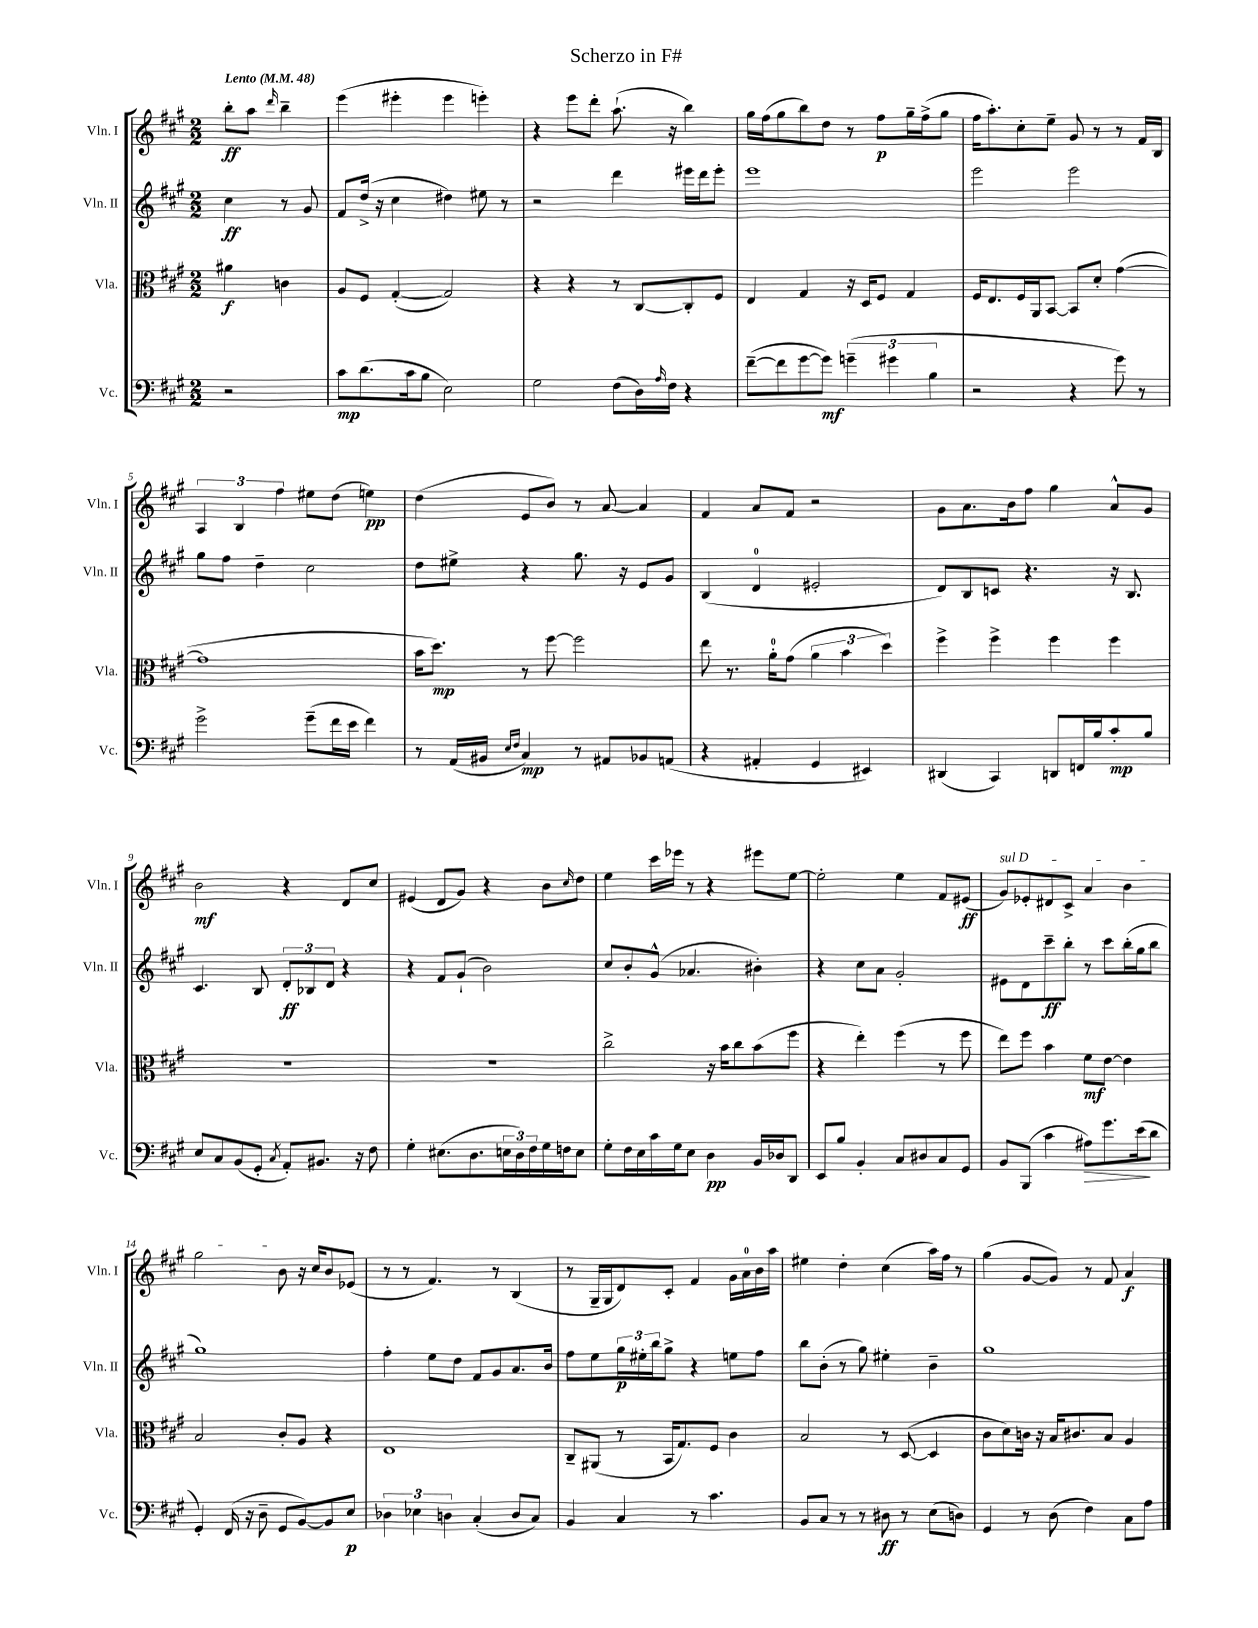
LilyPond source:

\header { title = "Scherzo in F#" }
<<
\new StaffGroup <<
\new Staff = "s0" \with { instrumentName = "Vln. I" shortInstrumentName = "Vln. I" } {
    \clef treble \key a \major \numericTimeSignature \time 2/2 \partial 2 \tempo "Lento" 4 = 48
    b''8-.\ff a''8 \grace { d'''16 } b''4-- |
    e'''4( eis'''4-. eis'''4 e'''4-.) |
    r4 e'''8 d'''8-. a''8.-!( r16 b''4) |
    gis''16 fis''16( gis''8 b''8) d''8 r8 fis''8\p gis''16-- fis''16->( gis''8 |
    fis''16 a''8.-.) cis''8-. e''8-- gis'8 r8 r8 fis'16 b16 |
    \tuplet 3/2 { a4 b4 fis''4 } eis''8 d''8( e''4\pp) |
    d''4( e'8 b'8) r8 a'8~ a'4 |
    fis'4 a'8 fis'8 r2 |
    gis'8 a'8. b'16 fis''8 gis''4 a'8-^ gis'8 |
    b'2\mf r4 d'8 cis''8 |
    eis'4( d'8 gis'8) r4 b'8 \grace { cis''16 } d''8 |
    e''4 cis'''16 ees'''16 r8 r4 eis'''8 e''8~ |
    e''2-. e''4 fis'8 eis'8\ff( |
    \once \override TextSpanner.bound-details.left.text = \markup { \italic "sul D" } gis'8\startTextSpan) ees'8-. dis'8 cis'8-> a'4 b'4 |
    gis''2 b'8\stopTextSpan r16 cis''16 b'8 ees'8( |
    r8 r8 fis'4.) r8 b4( |
    r8 gis16-- gis16 d'8) cis'8-. fis'4 gis'16 a'16-0 b'16 a''16 |
    eis''4 d''4-. cis''4( a''16) fis''16 r8 |
    gis''4( gis'8~ gis'8) r8 fis'8 a'4\f \bar "|." |
}
\new Staff = "s1" \with { instrumentName = "Vln. II" shortInstrumentName = "Vln. II" } {
    \clef treble \key a \major \numericTimeSignature \time 2/2 \partial 2
    cis''4\ff r8 gis'8 |
    fis'8 d''16->( r16 cis''4 dis''4) eis''8 r8 |
    r2 d'''4 eis'''16 d'''16 eis'''8-. |
    e'''1 |
    e'''2 e'''2 |
    gis''8 fis''8 d''4-- cis''2 |
    d''8 eis''8-> r4 gis''8. r16 e'8 gis'8 |
    b4( d'4-0 eis'2-. |
    d'8) b8 c'8 r4. r16 b8. |
    cis'4. b8 \tuplet 3/2 { d'8-.\ff bes8 d'8 } r4 |
    r4 fis'8 gis'8-!( b'2) |
    cis''8 b'8-. gis'8-^( aes'4. bis'4-.) |
    r4 cis''8 a'8 gis'2-. |
    eis'8 d'8 cis'''8--\ff b''8-. r8 cis'''8 b''16-.( gis''16 b''8 |
    gis''1) |
    fis''4-. e''8 d''8 fis'8 gis'8 a'8. b'16 |
    fis''8 e''8 \tuplet 3/2 { gis''16\p eis''16-. b''16 } gis''8-> r4 e''8 fis''8 |
    b''8 b'8-.( r8 gis''8) eis''4-. b'4-- |
    gis''1 \bar "|." |
}
\new Staff = "s2" \with { instrumentName = "Vla." shortInstrumentName = "Vla." } {
    \clef alto \key a \major \numericTimeSignature \time 2/2 \partial 2
    ais'4\f c'4 |
    a8 fis8 gis4~-.( gis2) |
    r4 r4 r8 cis8~ cis8-. fis8 |
    e4 gis4 r16 d16 fis8 gis4 |
    fis16 e8. fis16 a,16 b,8~ b,8 d'8-. gis'4~( |
    gis'1 |
    b'16 d''8.\mp) r8 fis''8~ fis''2 |
    e''8 r8. a'16-0-. gis'8( \tuplet 3/2 { a'4 b'4 d''4) } |
    fis''4-> fis''4-> fis''4 fis''4 |
    R1 |
    R1 |
    cis''2-> r16 b'16 cis''8 b'8( fis''8 |
    r4 e''4-.) fis''4( r8 fis''8 |
    e''8) fis''8 b'4 fis'8\mf e'8~ e'4 |
    b2 cis'8-. a8 r4 |
    e1 |
    cis8-- ais,8( r8 b,16 gis8.) fis8 cis'4 |
    b2 r8 d8~( d4 |
    cis'8 d'8) c'16 r16 b16 cis'8. b8 a4 \bar "|." |
}
\new Staff = "s3" \with { instrumentName = "Vc." shortInstrumentName = "Vc." } {
    \clef bass \key a \major \numericTimeSignature \time 2/2 \partial 2
    r2 |
    cis'8\mp d'8.( cis'16 b8 e2) |
    gis2 fis8( d16) \grace { a16 } fis16 r4 |
    fis'8~--( fis'8 gis'8~ gis'8\mf) \tuplet 3/2 { g'4--( gis'4 b4 } |
    r2 r4 gis'8) r8 |
    gis'2-> gis'8--( fis'16 e'16 fis'4) |
    r8 a,16( bis,16 \grace { e16 fis16 } cis4\mp) r8 ais,8 bes,8 a,8( |
    r4 ais,4-. gis,4 eis,4) |
    dis,4( cis,4) d,8 f,16 b16 cis'8-.\mp b8 |
    e8 cis8 b,8( gis,8-. \acciaccatura { cis8 } a,8-.) bis,8. r16 fis8 |
    gis4-. eis8.( d8. \tuplet 3/2 { e16 d16) fis16 } gis16 f16 e8 |
    gis8-. fis16 e16 cis'16 gis16 e8 d4\pp b,16 des16 d,8 |
    e,8 b8 b,4-. cis8 dis8 cis8 gis,8 |
    b,8 b,,8( cis'4 ais8\>) gis'8. e'16\!( d'8 |
    gis,4-.) fis,16( r16 d8-- gis,8 b,8~) b,8 e8\p |
    \tuplet 3/2 { des4 ees4 d4 } cis4-.( d8 cis8) |
    b,4 cis4 r8 cis'4. |
    b,8 cis8 r8 r8 dis8\ff r8 e8( d8) |
    gis,4 r8 d8( fis4) cis8 a8 \bar "|." |
}
>>
>>
